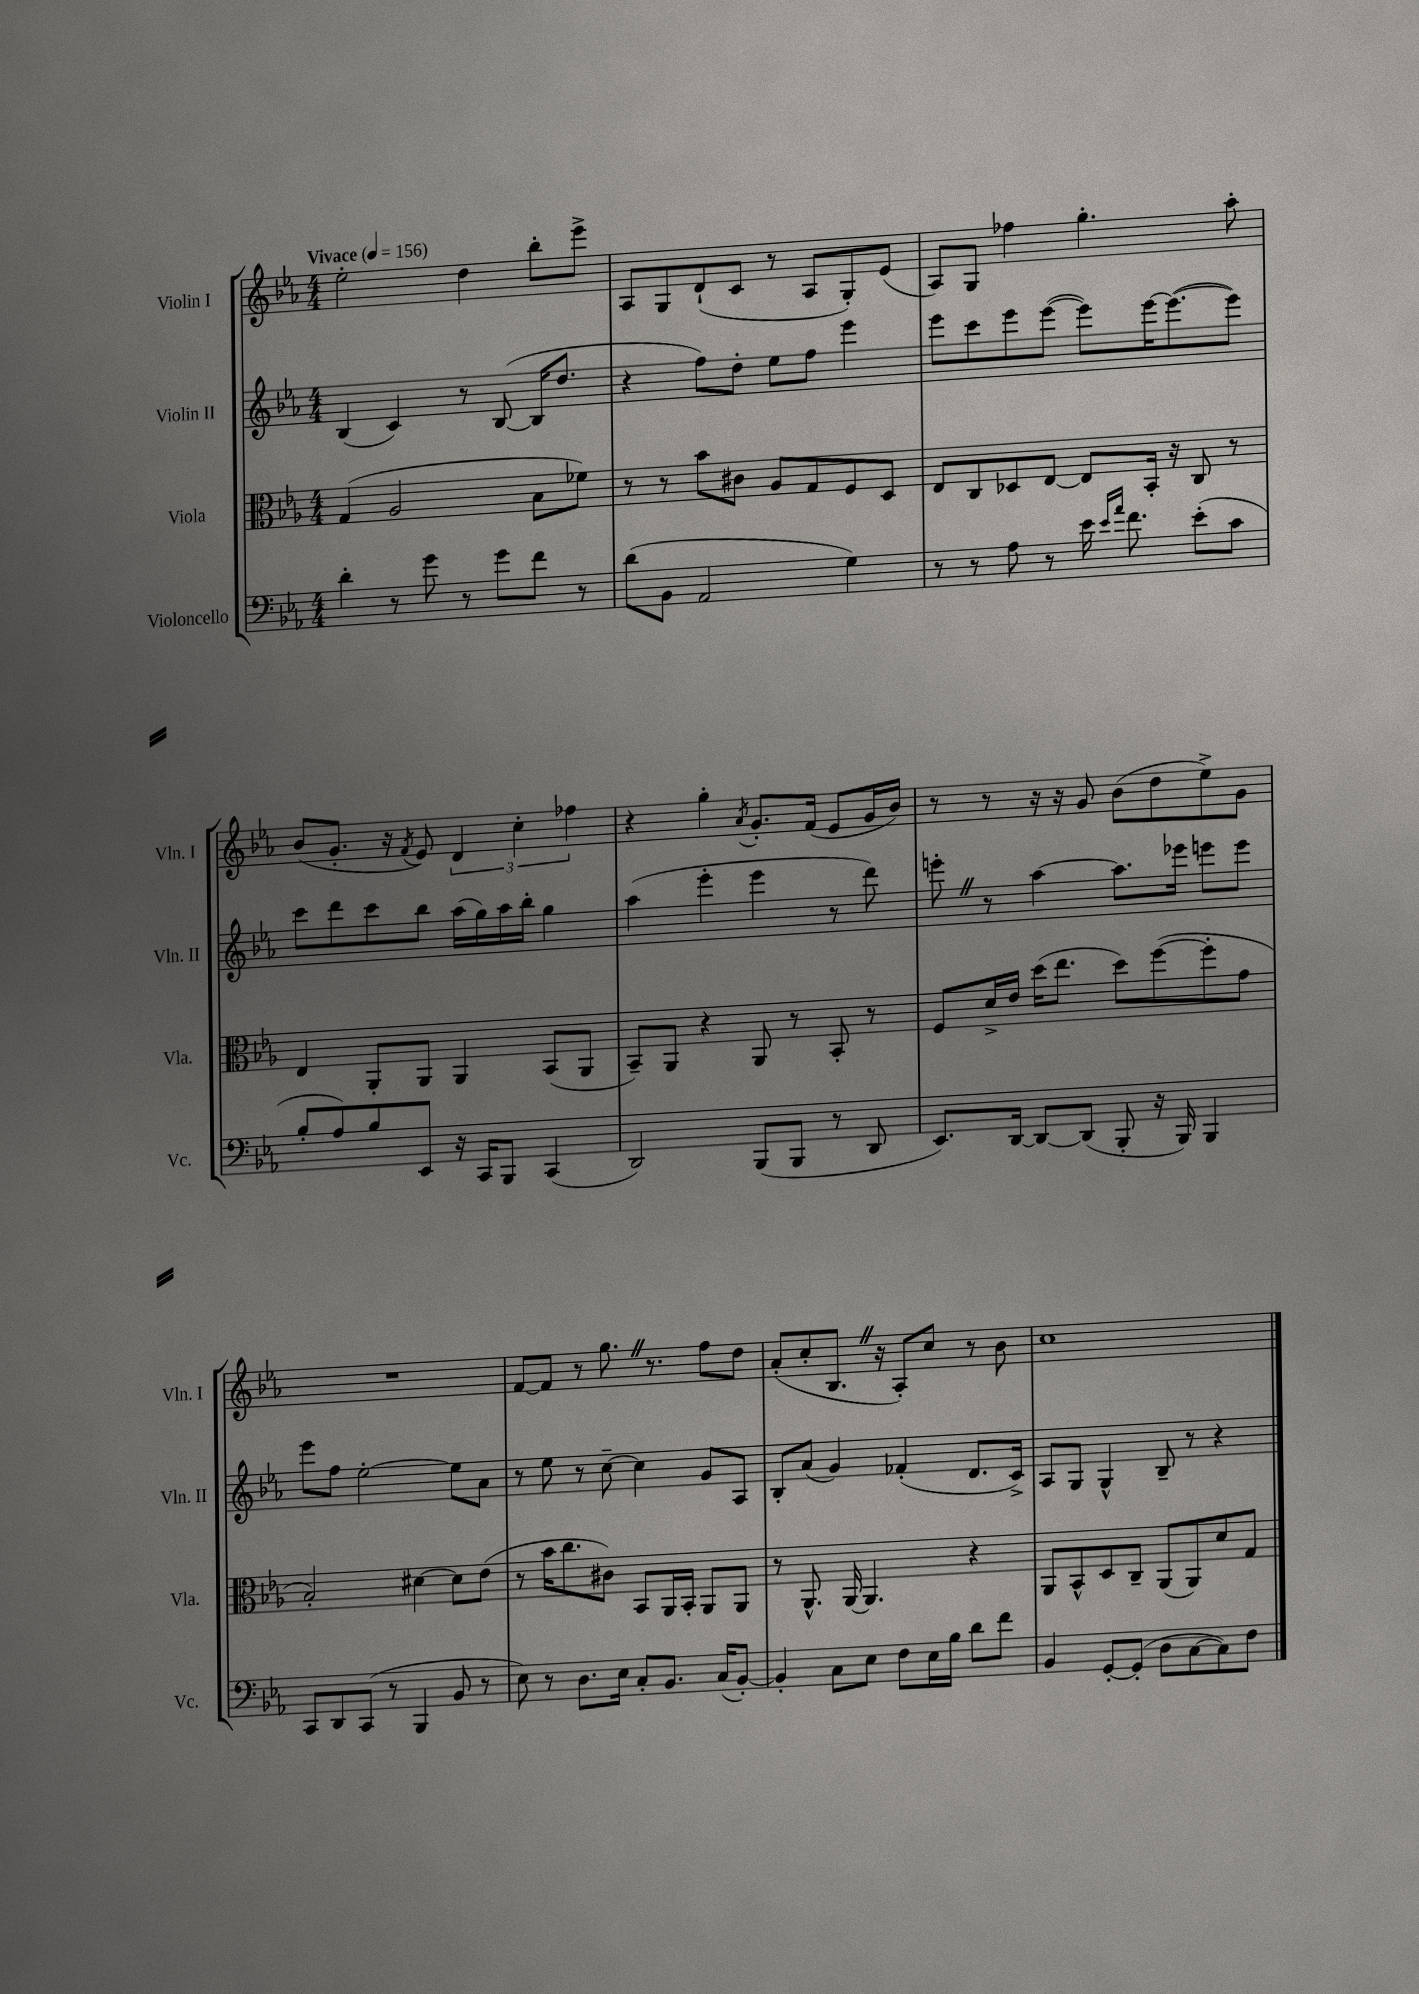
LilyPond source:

<<
\new StaffGroup <<
\new Staff = "s0" \with { instrumentName = "Violin I" shortInstrumentName = "Vln. I" } {
    \clef treble \key ees \major \numericTimeSignature \time 4/4 \tempo "Vivace" 4 = 156
    ees''2-. d''4 bes''8-. ees'''8-> |
    aes8 g8 d'8-!( c'8 r8 aes8 g8-.) ees'8( |
    aes8) g8 fes''4 g''4.-. aes''8-. |
    bes'8( g'8.-. r16 \acciaccatura { f'8 } ees'8) \tuplet 3/2 { d'4 c''4-. fes''4 } |
    r4 g''4-. \acciaccatura { aes'8 } g'8.-. f'16( ees'8 g'16 bes'16) |
    r8 r8 r16 r16 g'8 bes'8( d''8 ees''8->) g'8 |
    R1 |
    f'8~ f'8 r8 g''8. \once \override BreathingSign.text = \markup { \musicglyph "scripts.caesura.straight" } \breathe r8. f''8 d''8 |
    aes'8-.( c''8-. bes8. \once \override BreathingSign.text = \markup { \musicglyph "scripts.caesura.straight" } \breathe r16 aes8-.) c''8 r8 bes'8 |
    c''1 \bar "|." |
}
\new Staff = "s1" \with { instrumentName = "Violin II" shortInstrumentName = "Vln. II" } {
    \clef treble \key ees \major \numericTimeSignature \time 4/4
    bes4( c'4) r8 bes8~( bes16 d''8. |
    r4 f''8) d''8-. ees''8 f''8 ees'''4 |
    ees'''8 c'''8 ees'''8 ees'''8~( ees'''8) ees'''16~ ees'''8.~( ees'''8) |
    c'''8 d'''8 c'''8 bes''8 aes''16( g''16) aes''16 bes''16-. g''4 |
    aes''4( ees'''4-. ees'''4 r8 d'''8) |
    e'''8-. \once \override BreathingSign.text = \markup { \musicglyph "scripts.caesura.straight" } \breathe r8 aes''4~ aes''8. ees'''16 e'''8 e'''8 |
    ees'''8 f''8 ees''2~-. ees''8 aes'8 |
    r8 ees''8 r8 c''8~-- c''4 g'8 aes8 |
    bes8-. aes'8( g'4) fes'4-.( d'8. c'16->) |
    aes8 g8 g4-^ bes8-- r8 r4 \bar "|." |
}
\new Staff = "s2" \with { instrumentName = "Viola" shortInstrumentName = "Vla." } {
    \clef alto \key ees \major \numericTimeSignature \time 4/4
    g4( aes2 bes8 fes'8) |
    r8 r8 bes'8 cis'8 aes8 g8 f8 d8 |
    ees8 c8 des8 ees8~ ees8 bes,16-. r16 c8 r8 |
    ees4 aes,8-. aes,8 aes,4 bes,8( aes,8 |
    bes,8--) aes,8 r4 aes,8 r8 bes,8-. r8 |
    f8 d'16-> ees'16 d''16( ees''8. d''8) f''8~( f''8-. g'8 |
    bes2-.) dis'4~ dis'8 ees'8( |
    r8 bes'16 c''8. cis'8) bes,8 aes,16 bes,16-. aes,8 aes,8 |
    r8 aes,8.-^ aes,16~ aes,4. r4 |
    aes,8 bes,8-^ d8 c8-- aes,8( aes,8) d'8 g8 \bar "|." |
}
\new Staff = "s3" \with { instrumentName = "Violoncello" shortInstrumentName = "Vc." } {
    \clef bass \key ees \major \numericTimeSignature \time 4/4
    d'4-. r8 g'8 r8 g'8 f'8 r8 |
    d'8( bes,8 aes,2 g4) |
    r8 r8 aes8 r8 ees'16 \grace { ees'16 aes'16 } f'8. ees'8-.( c'8 |
    bes8-. aes8) bes8 ees,8 r16 c,16 bes,,8 c,4( |
    d,2) bes,,8( bes,,8 r8 d,8 |
    ees,8.) d,16~ d,8~ d,8( bes,,8-. r16 bes,,16) bes,,4 |
    c,8 d,8 c,8( r8 bes,,4 bes,8 r8 |
    ees8) r8 d8. ees16 c8-. bes,8. c16( bes,8~-.) |
    bes,4-. c8 ees8 f8 ees16 bes16 d'8 f'8 |
    bes,4 g,8~-. g,8-.( d8 c8~ c8) f8 \bar "|." |
}
>>
>>
\layout { \context { \Score \remove "Bar_number_engraver" } }
